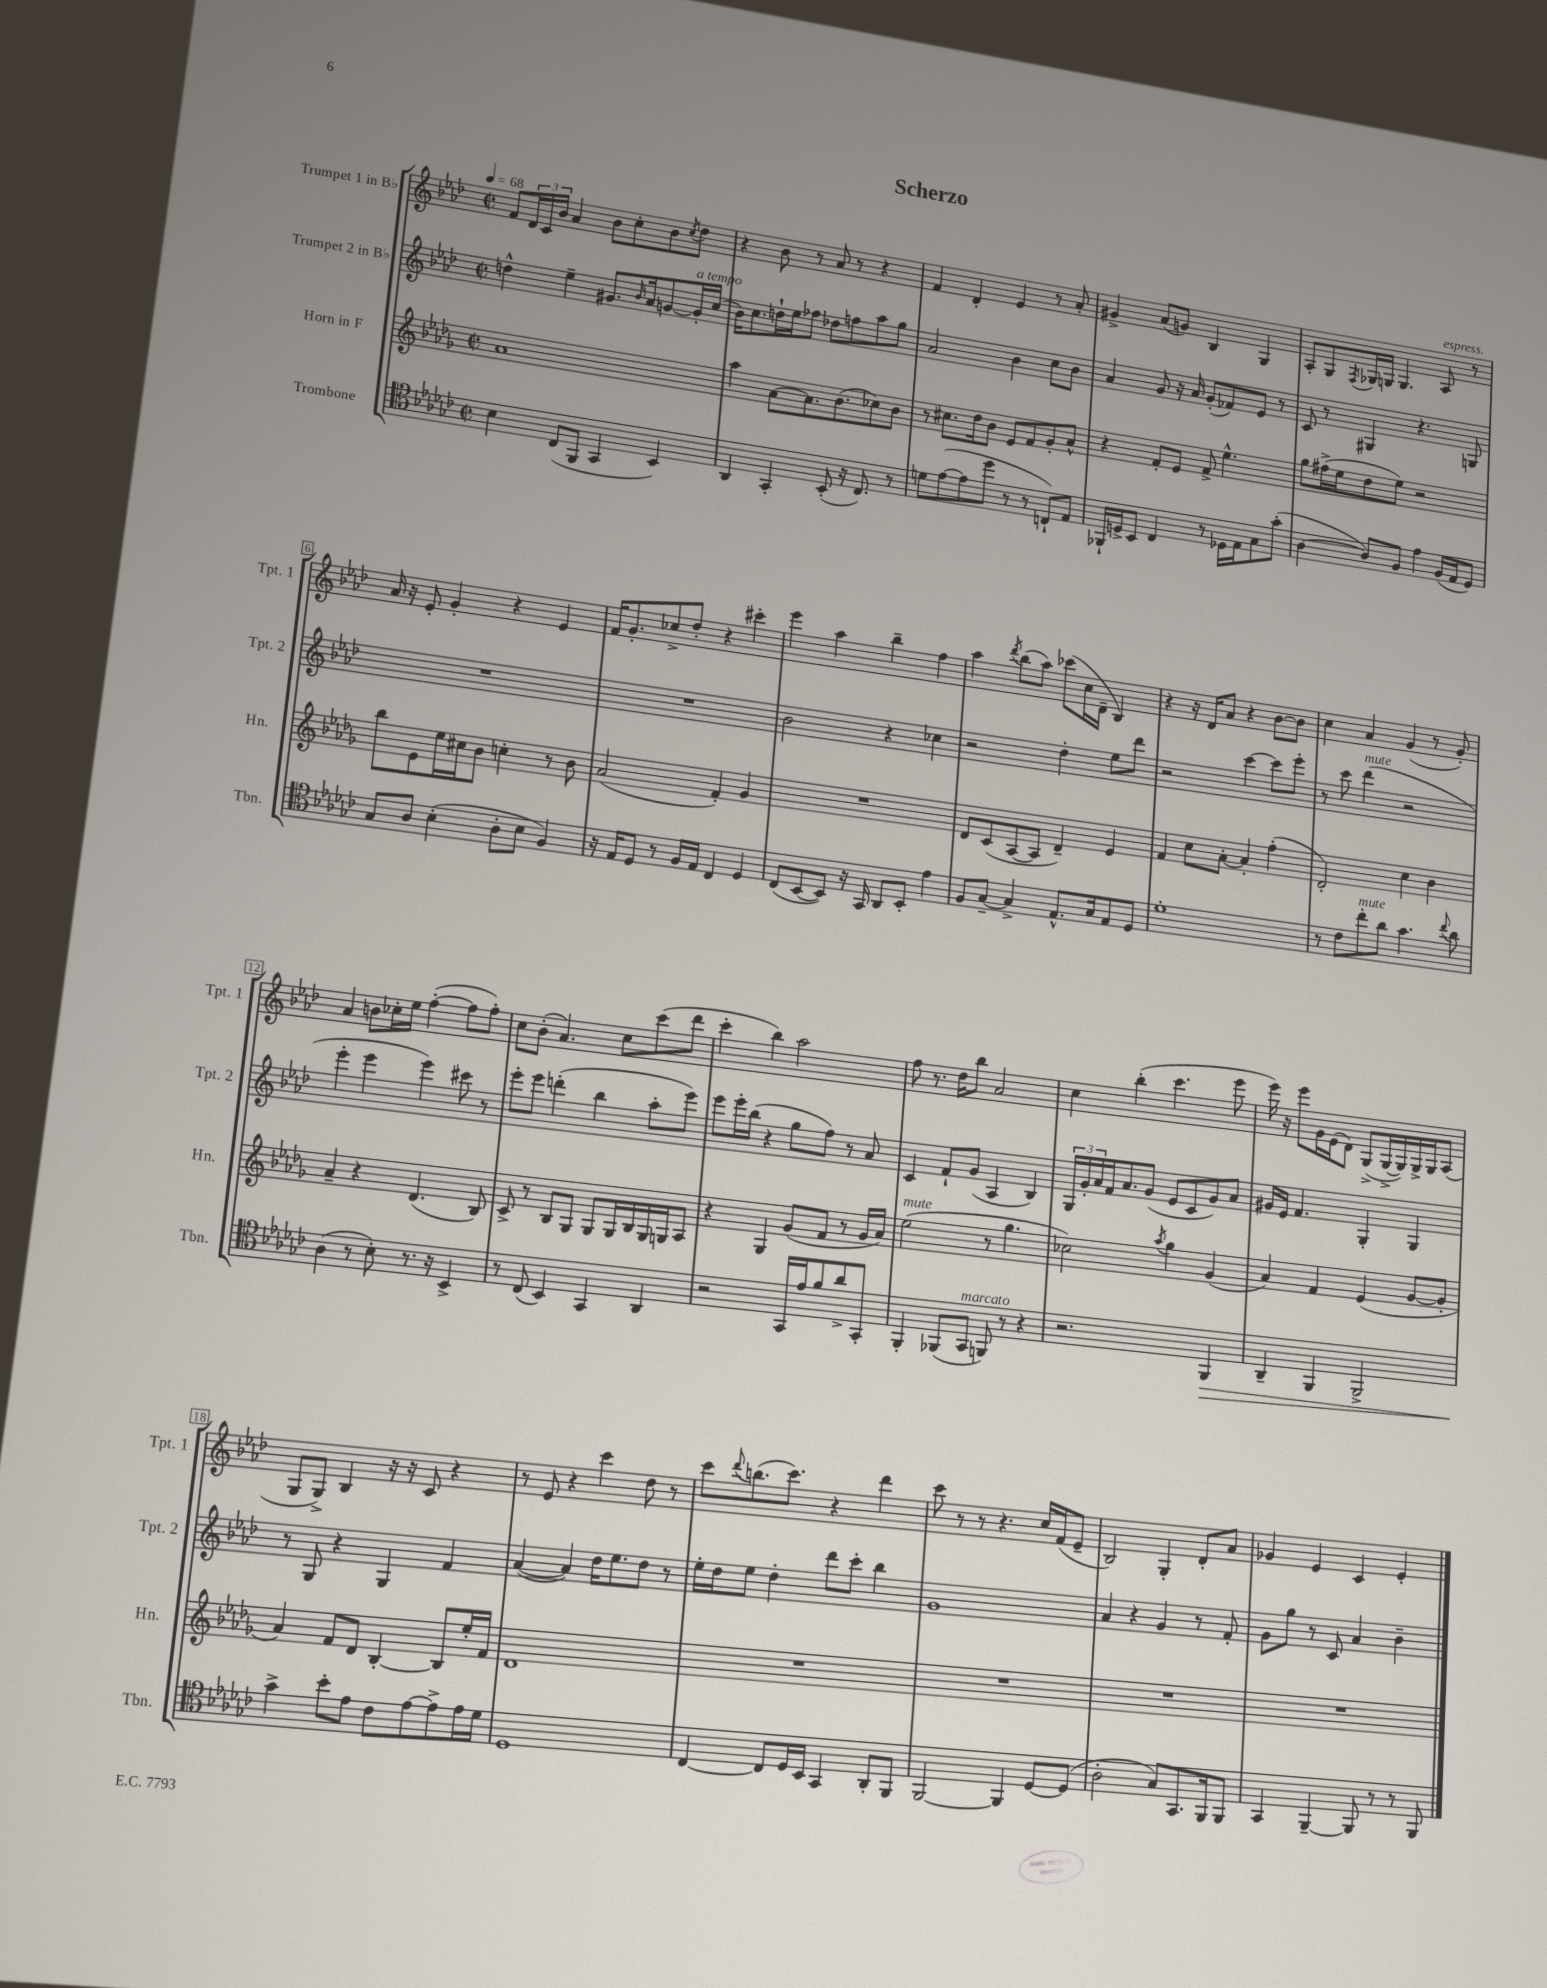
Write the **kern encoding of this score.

**kern	**dynam	**kern	**kern	**kern
*part4	*part4	*part3	*part2	*part1
*staff4	*staff4	*staff3	*staff2	*staff1
*I"Trombone	*	*I"Horn in F	*I"Trumpet 2 in B♭	*I"Trumpet 1 in B♭
*I'Tbn.	*	*I'Hn.	*I'Tpt. 2	*I'Tpt. 1
*clefC4	*	*clefG2	*clefG2	*clefG2
*k[b-e-a-d-g-c-]	*	*k[b-e-a-d-g-]	*k[b-e-a-d-]	*k[b-e-a-d-]
*M2/2	*	*M2/2	*M2/2	*M2/2
*met(c|)	*	*met(c|)	*met(c|)	*met(c|)
*MM68	*	*MM68	*MM68	*MM68
=1	=1	=1	=1	=1
4B-\	.	1a-	4ddn^^\	8f/L
.	.	.	.	24d-/L
.	.	.	.	24c/
.	.	.	.	24b-/JJ
(8C-/L	.	.	4ee-~\	4a-/
8FF/J	.	.	.	.
4GG-/	.	.	8.g#X/L	8b-\L
.	.	.	.	8cc'\
.	.	.	16qqb-/	.
.	.	.	16a-/k	.
4BB-/)	.	.	[8gn/	8b-\
.	.	.	.	8qcc/
!	!	!	!LO:TX:a:i:t=a tempo	!
.	.	.	16g'/L]	8dd-\J
.	.	.	(16cc/JJ	.
=2	=2	=2	=2	=2
4AA-/	.	4aa-\	16b-\KL)	4r
.	.	.	8.cc\	.
4GG-'/	.	[8a-\L	16ddn`\L	8b-\
.	.	.	16ee-\J	.
.	.	8.a-\]	8ff-X\J	8r
(8BB-'/	.	.	8dd-X\L	8a-/
.	.	(8.b-\	.	.
16r	.	.	8ffn\	8r
8.C-/)	.	.	.	.
.	.	8cc-X\)	8aa-\	4r
8r	.	8b-\J	8gg\J	.
=3	=3	=3	=3	=3
8dn\L	.	8r	2a-/	4f/
([8e-\	.	8.cc#X\L	.	.
8e-\]	.	.	.	4d-'/
.	.	16dd-\k	.	.
8dd-\J	.	8b-\J	.	.
8r	.	8e-/L	4b-\	4e-/
8r	.	8f/	.	.
8Cn`/L)	.	8g-'/	8cc\L	8r
8E-/J	.	8a-^^/J	8b-\J	8a-'/
=4	=4	=4	=4	=4
16FF-X`/LL	.	4r	4a-/	4g#X^/
16Dn^/J	.	.	.	.
8BB-/J	.	.	.	.
4C-/	.	8f'/L	8g/	(8a-/L
.	.	8e-/J	16r	8gn/J)
.	.	.	16a-/	.
8r	.	8f^/	(8g'/L	4B-/
16D-X\LL	.	4.ee-^^\	8f-X/)	.
16E-\J	.	.	.	.
8G-\	.	.	8e-/J	4G/
(8g-'\J	.	.	8r	.
=5	=5	=5	=5	=5
[4A-\	.	8gg-\L	8c/	8A-'/L
.	.	(16ff#X^\L	8r	8G/
.	.	16ee-\J	.	.
.	.	.	.	8qF/
8A-/L])	.	8dd-\	4G#X/	16G-X/L
.	.	.	.	16Gn/JJ
8F/J	.	8ee-\J)	.	4.G/
4e-\	.	2r	4.r	.
!	!	!	!	!LO:TX:a:i:t=espress.
(16F/LL	.	.	.	8A-/
16E-/J	.	.	.	.
8D-/J)	.	.	8Gn/	8r
!!LO:LB:g=z
=6	=6	=6	=6	=6
8G-/L	.	8bb-\L	1r	16a-/
.	.	.	.	16r
8A-/J	.	8e-\	.	8e-'/
(4B-'\	.	16ee-\L	.	4g'/
.	.	16cc#X\J	.	.
.	.	8b-\J	.	.
8A-'\L	.	4ccn'\	.	4r
8B-\J	.	.	.	.
4F/)	.	8r	.	4e-/
.	.	8b-\	.	.
=7	=7	=7	=7	=7
16r	.	(2a-/	1r	16f/KL
16E-/KL	.	.	.	8.g'/
8D-/J	.	.	.	.
8r	.	.	.	8cc-X^/
16F/LL	.	.	.	8dd-'/J
16E-/JJ	.	.	.	.
4C-/	.	4f'/)	.	4r
4D-/	.	4g-/	.	4ccc#X'\
=8	=8	=8	=8	=8
(8C-/L	.	1r	2b-\	4eee-\
[8BB-/	.	.	.	.
8BB-/J])	.	.	.	4aa-\
16r	.	.	.	.
16GG-/	.	.	.	.
8AA-/L	.	.	4r	4bb-~\
8BB-'/J	.	.	.	.
4e-\	.	.	4cc-X\	4ff\
=9	=9	=9	=9	=9
8F/L	.	8d-/L	2r	4aa-\
[8G-~/J	.	(8c/	.	.
.	.	.	.	8qddd-/
4G-^/]	.	[8A-/	.	(8bb-\L
.	.	8A-/J]	.	8aa-\J)
8.E-^^/L	.	4d-~/)	4dd-'\	(8ccc-X\L
.	.	.	.	16cc\L
16G-/k	.	.	.	16d-~\JJ
8E-/	.	4e-/	8ee-\L	4B-/)
8D-/J	.	.	8ddd-\J	.
=10	=10	=10	=10	=10
1d-'	.	4f/	2r	4r
.	.	8cc\L	.	16r
.	.	.	.	16d-/KL
.	.	[8a-'\J	.	8a-/J
.	.	4a-'/]	[4ccc\	4r
.	.	(4ff'\	8ccc\L]	[8b-\L
.	.	.	8eee-'\J	8b-\J]
=11	=11	=11	=11	=11
8r	.	2d-'/)	8r	4cc\
8c-\L	.	.	8ccc\	.
!	!	!	!LO:TX:a:i:t=mute	!
!LO:TX:a:i:t=mute	!	!	!	!
8cc-'\	.	.	(4ddd-\	4a-/
8a-\J	.	.	.	.
4.g-\	.	4cc\	2r	(4g/
.	.	4b-\	.	8r
8qqcc-/	.	.	.	.
8a-\	.	.	.	8g'/)
!!LO:LB:g=z
=12	=12	=12	=12	=12
(4A-\	.	4a-~/	4eee-'\	4a-/
8r	.	4r	4eee-\	8bn\L
8B-'\)	.	.	.	16cc-X'\L
.	.	.	.	16ee-\JJ
8.r	.	(4.d-/	4eee-\)	([4ff'\
16r	.	.	.	.
4BB-^/	.	.	8ccc#X\	8ff\L]
.	.	8B-/)	8r	8ff'\J)
=13	=13	=13	=13	=13
8r	.	8c^/	8eee-'\L	8cc\L
(8C-/	.	8r	8eee-\J	(8b-'\J
4BB-/)	.	8B-/L	(4dddn'\	4.a-/)
.	.	8G-/J	.	.
4GG-/	.	8G-/L	4bb-\	.
.	.	16G-/L	.	8cc\L
.	.	16B-/	.	.
4AA-/	.	16G-/	8aa-'\L	(8ccc\
.	.	16Gn/J	.	.
.	.	8A-/J	8eee-\J)	8ddd-\J
=14	=14	=14	=14	=14
2r	.	4r	8eee-\L	4ccc'\
.	.	.	16eee-'\L	.
.	.	.	(16bb-\JJ	.
.	.	4G-/	4r	4bb-\)
16GG-/LL	.	(8g-/L	8gg\L	2aa-\
16e-/J	.	.	.	.
8f/	.	8f/J	8ff\J)	.
8a-^/	.	8r	8r	.
8GG-'/J	.	16g-/LL	8a-/	.
.	.	16a-/JJ)	.	.
=15	=15	=15	=15	=15
!	!	!LO:TX:a:i:t=mute	!	!
4FF'/	.	(2ee-\	4c/	8ff\
.	.	.	.	8.r
(8FF-X/L	.	.	8f`/L	.
.	.	.	.	16dd-\KL
!LO:TX:a:i:t=marcato	!	!	!	!
8GG-/J	.	.	(8g/J	8bb-\J
8FFn/)	.	8r	4A-/	2a-/
8r	.	4.gg-\	.	.
4r	.	.	4B-/)	.
=16	=16	=16	=16	=16
2.r	.	2cc-X\)	24G/LL	4cc\
.	.	.	24g'/	.
.	.	.	24a-/	.
.	.	.	16f/J	.
.	.	.	8.a-/	.
.	.	.	.	(4bb-'\
.	.	.	(8g/J	.
.	.	8qaa-/	.	.
.	.	4gg-\	8e-/L	4.ccc\
.	.	.	8c/	.
!	!LO:HP:b	!	!	!
4FF/	>	(4g-/	8g/)	.
.	.	.	8a-/J	8eee-\
=17	=17	=17	=17	=17
4AA-~/	.	4a-/)	16g#X/LL	16eee-\)
.	.	.	16e-/JJ	16r
.	.	.	4.f/	8eee-\L
4FF/	.	4f/	.	16g\L
.	.	.	.	(16e-\J
.	.	.	.	8d-\J)
2FF^/	.	(4e-/	4G'/	(8G^/L
.	.	.	.	[16G^/L
.	.	.	.	16G/])
.	.	[8g-/L	4G/	16G^/
.	.	.	.	16G/J
.	.	8g-'/J]	.	(8A-/J
!!LO:LB:g=z
=18	=18	=18	=18	=18
4g-^\	.	4a-/)	8r	8G/L
.	.	.	8G/	8G^/J)
8b-'\L	]	8f/L	4r	4B-/
8e-\J	.	8d-/J	.	.
8c-\L	.	[4B-'/	4G/	16r
.	.	.	.	16r
[8e-\	.	.	.	8c/
8e-^\]	.	8B-/L]	4f/	4r
16e-\L	.	16ee-'/L	.	.
16d-\JJ	.	16f/JJ	.	.
=19	=19	=19	=19	=19
1D-	.	1d-	([4a-/	8r
.	.	.	.	8e-/
.	.	.	4a-/])	4r
.	.	.	16dd-\KL	4ccc\
.	.	.	8.ee-\	.
.	.	.	8dd-\J	8dd-\
.	.	.	8r	8r
=20	=20	=20	=20	=20
[4C-/	.	1r	16ee-'\LL	8ccc\L
.	.	.	16dd-\J	.
.	.	.	.	8qqddd-/
.	.	.	8ee-\J	(8.bbn\
8C-/L]	.	.	4dd-'\	.
.	.	.	.	8.ccc\J)
16D-/L	.	.	.	.
16BB-/JJ	.	.	.	.
4GG-/	.	.	8ddd-\L	4r
.	.	.	8ccc'\J	.
8AA-'/L	.	.	4bb-\	4ddd-\
8FF/J	.	.	.	.
=21	=21	=21	=21	=21
[2FF/	.	1r	1g	8ccc\
.	.	.	.	8r
.	.	.	.	8r
.	.	.	.	4.r
4FF/]	.	.	.	.
[8D-/L	.	.	.	16cc/LL
.	.	.	.	(16f/J
(8D-/J]	.	.	.	8e-~/J
=22	=22	=22	=22	=22
2A-'\	.	1r	4a-/	2B-/)
.	.	.	4r	.
8G-/L)	.	.	4g/	4G'/
8.GG-/	.	.	.	.
.	.	.	8r	8d-'/L
16FF/k	.	.	.	.
8FF/J	.	.	8f'/	8a-/J
=23	=23	=23	=23	=23
4GG-/	.	1r	8g\L	4g-X/
.	.	.	8gg\J	.
[4FF~/	.	.	8r	4e-/
.	.	.	8c/	.
8FF/]	.	.	4a-/	4c/
8r	.	.	.	.
8r	.	.	4b-~\	4e-'/
8FF/	.	.	.	.
==	==	==	==	==
*-	*-	*-	*-	*-
